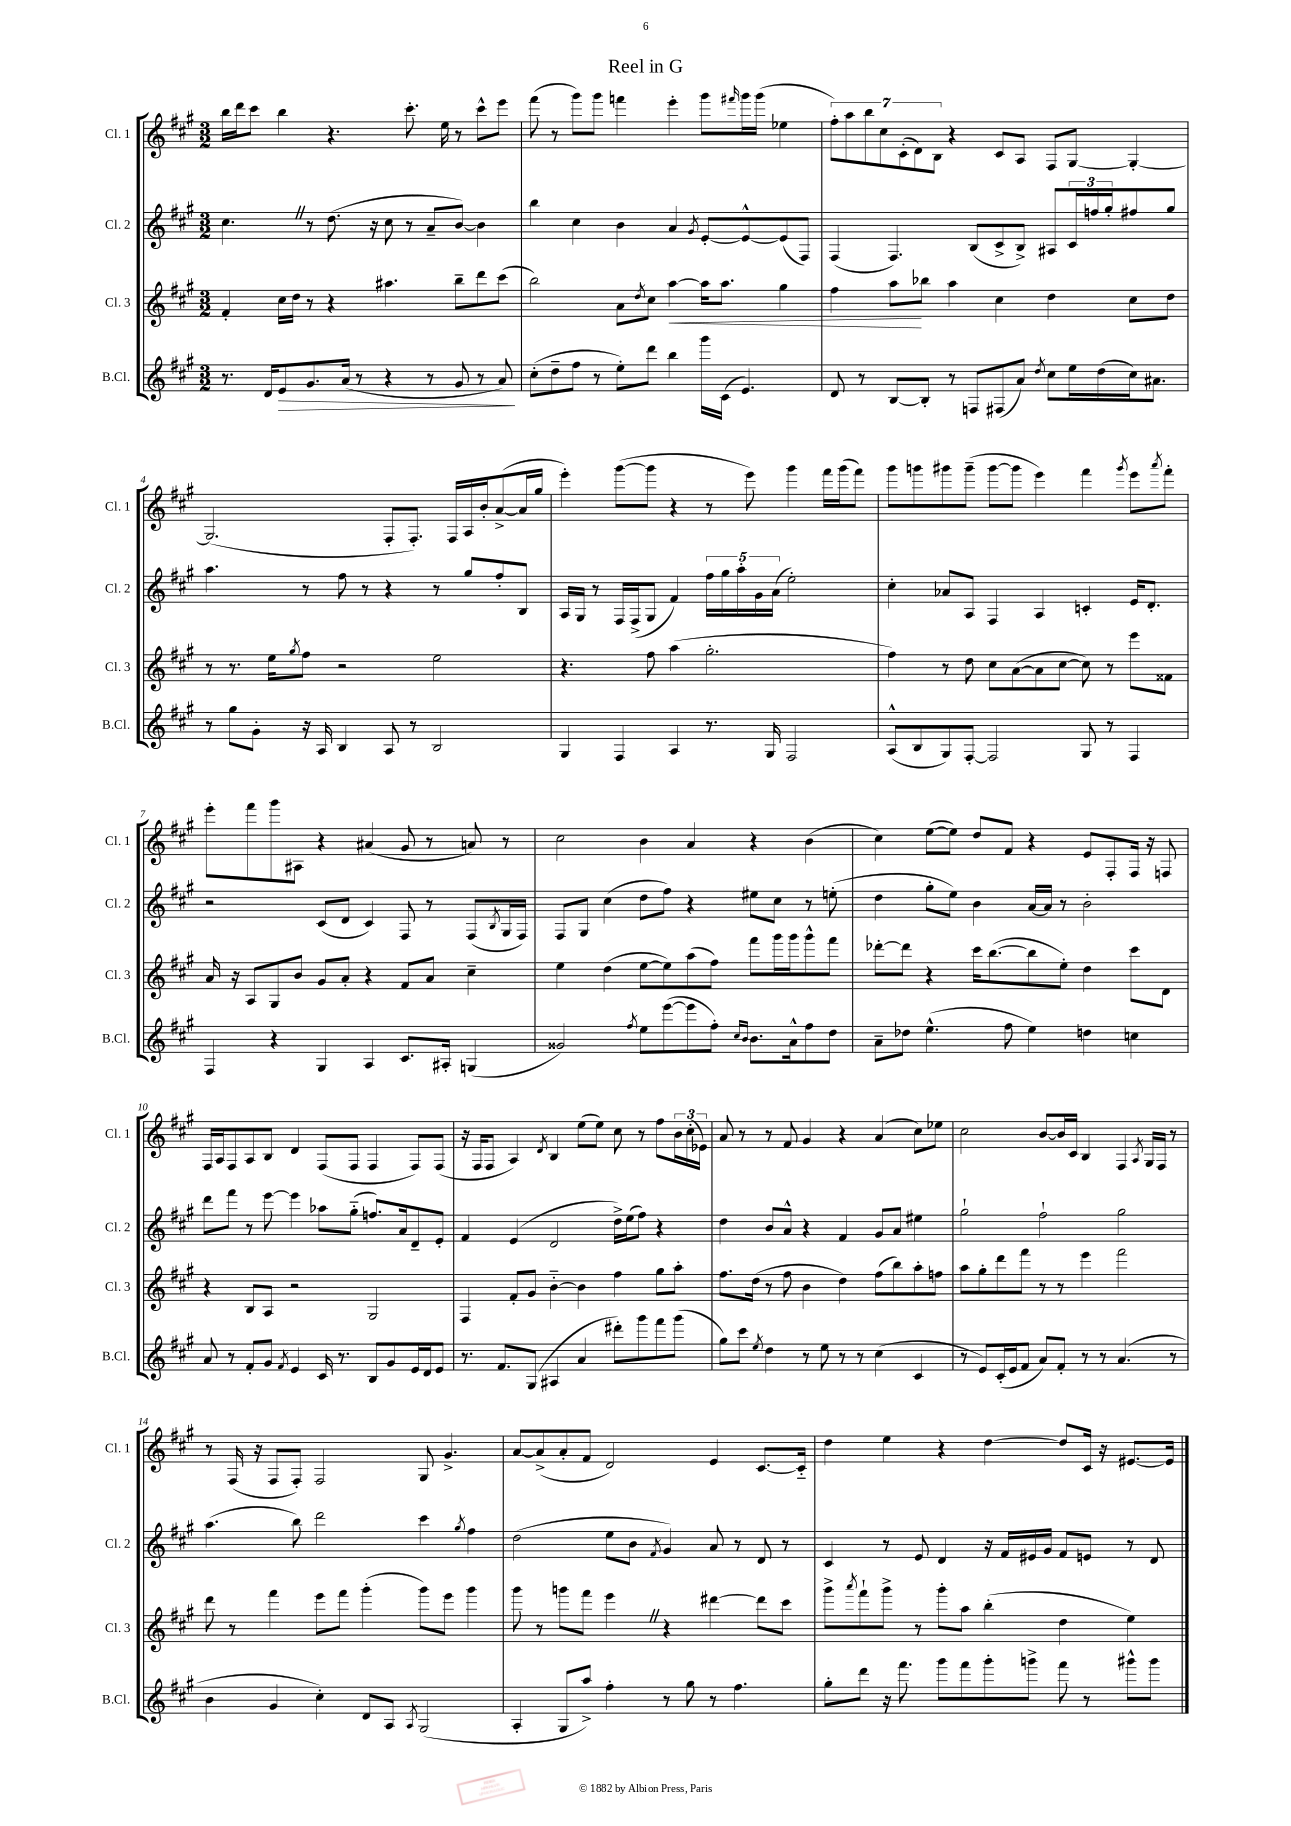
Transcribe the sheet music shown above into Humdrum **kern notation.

**kern	**dynam	**kern	**dynam	**kern	**kern
*part4	*part4	*part3	*part3	*part2	*part1
*staff4	*staff4	*staff3	*staff3	*staff2	*staff1
*I"B.Cl.	*	*I"Cl. 3	*	*I"Cl. 2	*I"Cl. 1
*I'B.Cl.	*	*I'Cl. 3	*	*I'Cl. 2	*I'Cl. 1
*clefG2	*	*clefG2	*	*clefG2	*clefG2
*k[f#c#g#]	*	*k[f#c#g#]	*	*k[f#c#g#]	*k[f#c#g#]
*M3/2	*	*M3/2	*	*M3/2	*M3/2
=1	=1	=1	=1	=1	=1
8.r	.	4f#'/	.	4.cc#Z\	16bb\LL
.	.	.	.	.	16ddd\J
.	.	.	.	.	8ccc#\J
16d/KL	.	.	.	.	.
!	!LO:HP:b	!	!	!	!
8e/	>	16cc#\LL	.	.	4bb\
.	.	16dd\JJ	.	.	.
8.g#/	.	8r	.	8r	.
.	.	4r	.	(8.dd\	4.r
(16a/Jk	.	.	.	.	.
8r	.	.	.	.	.
.	.	.	.	16r	.
4r	.	4.aa#X\	.	8cc#\	.
.	.	.	.	8r	8.ccc#'\
8r	.	.	.	8a~/L	.
.	.	.	.	.	16ee\
8g#/	.	8bb~\L	.	[8b/J)	8r
8r	.	8ddd\	.	4b\]	8ccc#^^\L
8a/)	.	(8ccc#\J	.	.	8eee\J
.	]	.	.	.	.
=2	=2	=2	=2	=2	=2
(8cc#'\L	.	2bb\)	.	4bb\	(8fff#\
8dd~\	.	.	.	.	8r
8ff#\J	.	.	.	4cc#\	8ggg#\L)
8r	.	.	.	.	8ggg#\J
8ee'\L)	.	8a\L	.	4b\	4fffn\
.	.	8qdd/	.	.	.
8ddd\J	.	8cc#\J	.	.	.
!	!	!	!LO:HP:b	!	!
4bb\	.	[4aa\	<	4a/	4eee'\
.	.	.	.	8qg#/	.
16ggg#\LL	.	16aa\KL]	.	[8e'/L	8ggg#\L
(16c#\JJ	.	8.aa\J	.	.	.
.	.	.	.	.	16qqfff#X/
4.e/)	.	.	.	8e^^/_	16ggg#\L
.	.	.	.	.	(16ggg#\JJ
.	.	4gg#\	.	(8e/]	4ee-X\
.	.	.	.	8F#/J)	.
=3	=3	=3	=3	=3	=3
8d/	.	4ff#\	.	(4F#/	14ff#'\L)
.	.	.	.	.	14aa\
8r	.	.	.	.	.
.	.	.	.	.	14bb\
.	.	.	.	.	14cc#\
[8B/L	.	8aa\L	.	4.F#/)	.
.	.	.	.	.	(14c#'\
.	.	.	.	.	14d\)
8B'/J]	.	8bb-X\J	[	.	.
.	.	.	.	.	14B\J
8r	.	4aa\	.	.	4r
8Fn/L	.	.	.	(8B/L	.
(8F#X/	.	4cc#\	.	8c#^/	8c#/L
8a/J)	.	.	.	8B^/J)	8A/J
8qdd/	.	.	.	.	.
8cc#\L	.	4dd\	.	8A#X/L	8F#/L
16ee\L	.	.	.	24c#/L	[8G#/J
.	.	.	.	24ffn/	.
(16dd\	.	.	.	.	.
.	.	.	.	24gg#'/J	.
16cc#\J)	.	8cc#\L	.	8ff#X/	4G#'/_
8.a#X\J	.	.	.	.	.
.	.	8dd\J	.	8gg#/J	.
!!LO:LB:g=z
=4	=4	=4	=4	=4	=4
8r	.	8r	.	4.aa\	(2.G#/]
8gg#\L	.	8.r	.	.	.
8g#'\J	.	.	.	.	.
.	.	16ee\KL	.	.	.
.	.	8qgg#/	.	.	.
16r	.	8ff#\J	.	8r	.
16A/	.	.	.	.	.
4B/	.	2r	.	8ff#\	.
.	.	.	.	8r	.
8A/	.	.	.	4r	8F#'/L
8r	.	.	.	.	8.F#'/J)
2B/	.	2ee\	.	8r	.
.	.	.	.	.	16F#/LL
.	.	.	.	8gg#/L	16A/
.	.	.	.	.	16b'/J
.	.	.	.	8ff#'/	([8a^/
.	.	.	.	8B/J	16a/L]
.	.	.	.	.	16gg#/JJ
=5	=5	=5	=5	=5	=5
4G#/	.	4.r	.	16A/LL	4eee'\)
.	.	.	.	16G#/JJ	.
.	.	.	.	8r	.
4F#/	.	.	.	16F#/LL	([8ggg#\L
.	.	.	.	(16F#^/J	.
.	.	8ff#\	.	8G#/J	8ggg#\J]
4A/	.	(4aa\	.	4f#/)	4r
8.r	.	2.gg#'\	.	20ff#\LL	8r
.	.	.	.	20gg#\	.
.	.	.	.	20aa'\	.
.	.	.	.	.	8eee\)
.	.	.	.	20g#\	.
16G#/	.	.	.	.	.
.	.	.	.	(20a\JJ	.
2F#/	.	.	.	2ee'\)	4ggg#\
.	.	.	.	.	16fff#\LL
.	.	.	.	.	(16ggg#\J
.	.	.	.	.	8fff#\J)
=6	=6	=6	=6	=6	=6
(8A^^/L	.	4ff#\)	.	4cc#'\	8ggg#\L
8B/	.	.	.	.	8gggn\
8G#/)	.	8r	.	8a-X/L	8ggg#X\
[8F#'/J	.	8dd\	.	8A/J	(8ggg#~\J
2F#/]	.	8cc#\L	.	4F#/	[8ggg#\L
.	.	([8a\	.	.	8ggg#\J]
.	.	8a\]	.	4A/	4eee\)
.	.	[8cc#\J	.	.	.
8G#/	.	8cc#\])	.	4cn'/	4fff#\
8r	.	8r	.	.	.
.	.	.	.	.	8qggg#/
4F#/	.	8eee\L	.	16e/KL	8eee\L
.	.	.	.	8.d'/J	.
.	.	.	.	.	8qaaa/
.	.	8f##X\J	.	.	8fff#'\J
!!LO:LB:g=z
=7	=7	=7	=7	=7	=7
4F#/	.	16a/	.	2r	8eee'\L
.	.	16r	.	.	.
.	.	8A/L	.	.	8fff#\
4r	.	8G#/	.	.	8ggg#\
.	.	8b/J	.	.	8A#X\J
4G#/	.	8g#/L	.	(8c#/L	4r
.	.	8a'/J	.	8d/J	.
4A/	.	4r	.	4c#/)	(4a#X/
8.c#/L	.	8f#/L	.	8F#/	8g#/
.	.	8a/J	.	8r	8r
16A#X'/Jk	.	.	.	.	.
(4Gn/	.	4cc#~\	.	(8F#/L	8an/)
.	.	.	.	8qB/	.
.	.	.	.	16G#/L	8r
.	.	.	.	16F#/JJ)	.
=8	=8	=8	=8	=8	=8
2g##X/)	.	4ee\	.	8F#/L	2cc#\
.	.	.	.	8G#/J	.
.	.	(4dd\	.	(4cc#\	.
8qff#/	.	.	.	.	.
8ee\L	.	[8ee\L	.	8dd\L	4b\
([8eee\	.	8ee\])	.	8ff#\J)	.
8eee\]	.	(8aa\	.	4r	4a/
8ff#'\J)	.	8ff#\J)	.	.	.
16qqcc#/LL	.	.	.	.	.
16qqb/JJ	.	.	.	.	.
8.b\L	.	8fff#\L	.	8ee#X\L	4r
.	.	16ggg#\L	.	8cc#\J	.
16a^^\k	.	16ggg#\J	.	.	.
8ff#\	.	8ggg#^^\	.	8r	(4b\
8dd\J	.	8fff#\J	.	(8een'\	.
=9	=9	=9	=9	=9	=9
8a~\L	.	[8ddd-X'\L	.	4dd\	4cc#\)
8dd-X\J	.	8ddd-\J]	.	.	.
(4.ee^^\	.	4r	.	8gg#'\L	([8ee\L
.	.	.	.	8ee\J)	8ee\J])
.	.	16ccc#\KL	.	4b\	8dd/L
.	.	([8.bb\	.	.	.
8ff#\	.	.	.	.	8f#/J
4ee\)	.	8bb\]	.	[16a/LL	4r
.	.	.	.	16a/JJ]	.
.	.	8ee'\J)	.	8r	.
4ddn\	.	4dd\	.	2b'\	8e/L
.	.	.	.	.	8F#'/
4ccn\	.	8ccc#\L	.	.	16F#/Jk
.	.	.	.	.	16r
.	.	8d\J	.	.	8Fn/
!!LO:LB:g=z
=10	=10	=10	=10	=10	=10
8a/	.	4r	.	8ddd\L	16F#/LL
.	.	.	.	.	16A/J
8r	.	.	.	8fff#\J	8F#/
8f#'/L	.	8B/L	.	8r	8A/
8g#/J	.	8A/J	.	[8eee\	8B/J
8qf#/	.	.	.	.	.
4e/	.	2r	.	4eee\]	4d/
16c#/	.	.	.	8aa-X\L	(8F#/L
8.r	.	.	.	.	.
.	.	.	.	(8gg#\J	8F#/J
8B/L	.	2G#/	.	8.ffn/L)	4F#/
8g#/	.	.	.	.	.
.	.	.	.	16a/k	.
16e/L	.	.	.	8d~/	8F#/L)
16d/J	.	.	.	.	.
8e/J	.	.	.	8e'/J	(8F#/J
=11	=11	=11	=11	=11	=11
8.r	.	4F#/	.	4f#/	16r
.	.	.	.	.	16F#/KL
.	.	.	.	.	8F#/J
8.f#/L	.	.	.	.	.
.	.	8f#'/L	.	(4e/	4A/)
(8G#/J	.	8g#/J	.	.	.
.	.	.	.	.	8qd/
4A#X/	.	[4b\	.	2d/	4B/
4a/	.	4b\]	.	.	(8ee\L
.	.	.	.	.	8ee\J)
8ddd#X'\L)	.	4ff#\	.	16dd^\LL)	8cc#\
.	.	.	.	(16ee\J	.
8ggg#\	.	.	.	8ff#\J)	8r
8fff#\	.	8gg#\L	.	4r	8ff#\L
(8ggg#\J	.	8aa'\J	.	.	24b\L
.	.	.	.	.	(24cc#'\
.	.	.	.	.	24e-X\JJ)
=12	=12	=12	=12	=12	=12
8gg#\L)	.	8.ff#\L	.	4dd\	8a/
8ccc#\J	.	.	.	.	8r
.	.	(16dd\Jk	.	.	.
8qee/	.	.	.	.	.
4dd\	.	8r	.	8b/L	8r
.	.	8ff#\	.	8a^^/J	8f#/
8r	.	4b\	.	4r	4g#/
8ee\	.	.	.	.	.
8r	.	4dd\)	.	4f#/	4r
8r	.	.	.	.	.
(4cc#\	.	(8ff#\L	.	8g#/L	(4a/
.	.	8bb\)	.	8a/J	.
4c#/	.	8aa'\	.	4ee#X\	8cc#\L)
.	.	8ffn\J	.	.	8ee-X\J
=13	=13	=13	=13	=13	=13
8r	.	8aa\L	.	2gg#`\	2cc#\
8e/L)	.	8gg#'\	.	.	.
(16c#'/L	.	8ddd\	.	.	.
16e/J	.	.	.	.	.
8f#/J	.	8fff#\J	.	.	.
8a/L)	.	8r	.	2ff#`\	[8b/L
8f#'/J	.	8r	.	.	16b/L]
.	.	.	.	.	16c#/JJ
8r	.	4eee\	.	.	4B/
8r	.	.	.	.	.
(4.a/	.	2fff#\	.	2gg#\	4F#/
.	.	.	.	.	8qA/
.	.	.	.	.	16G#/LL
.	.	.	.	.	16F#/JJ
8r	.	.	.	.	8r
!!LO:LB:g=z
=14	=14	=14	=14	=14	=14
4b\	.	8ddd\	.	(4.aa\	8r
.	.	8r	.	.	(16F#/
.	.	.	.	.	16r
4g#/	.	4fff#\	.	.	8F#/L
.	.	.	.	8bb\)	8F#'/J)
4cc#'\)	.	8eee\L	.	2ddd\	2F#/
.	.	8fff#\J	.	.	.
8d/L	.	(4ggg#'\	.	.	.
8A/J	.	.	.	.	.
8qA/	.	.	.	.	.
(2G#/	.	8ggg#\L)	.	4ccc#\	8G#/
.	.	8eee\J	.	.	4.g#^/
.	.	.	.	8qgg#/	.
.	.	4ggg#\	.	4ff#\	.
=15	=15	=15	=15	=15	=15
4A'/	.	8ggg#\	.	(2dd\	[8a/L
.	.	8r	.	.	(8a^/]
8G#/L	.	8gggn\L	.	.	8a'/
8aa^/J)	.	8fff#\J	.	.	8f#/J
4ff#'\	.	4eeeZ\	.	8ee\L	2d/)
.	.	.	.	8b\J	.
.	.	.	.	8qf#/	.
8r	.	4r	.	4g#/)	.
8gg#\	.	.	.	.	.
8r	.	[4ddd#X\	.	8a/	4e/
4.ff#\	.	.	.	8r	.
.	.	8ddd#\L]	.	8d/	[8.c#/L
.	.	8ccc#\J	.	8r	.
.	.	.	.	.	16c#/Jk]
=16	=16	=16	=16	=16	=16
8gg#'\L	.	8ggg#^\L	.	4c#/	4dd\
.	.	8qaaa/	.	.	.
8ddd\J	.	8fff#`\	.	.	.
16r	.	8ggg#^\J	.	8r	4ee\
8.fff#\	.	.	.	.	.
.	.	8r	.	8e/	.
8ggg#\L	.	8ggg#'\L	.	4d/	4r
8fff#\	.	8aa\J	.	.	.
8ggg#'\	.	(4bb'\	.	16r	[4dd\
.	.	.	.	16f#/LL	.
8gggn^\J	.	.	.	16e#X/	.
.	.	.	.	16g#/JJ	.
8fff#\	.	4dd\	.	8f#/L	8dd/L]
8r	.	.	.	8en/J	16c#/Jk
.	.	.	.	.	16r
8ggg#X^^\L	.	4ee\)	.	8r	[8.e#X/L
8ggg#\J	.	.	.	8d/	.
.	.	.	.	.	16e#/Jk]
==	==	==	==	==	==
*-	*-	*-	*-	*-	*-
